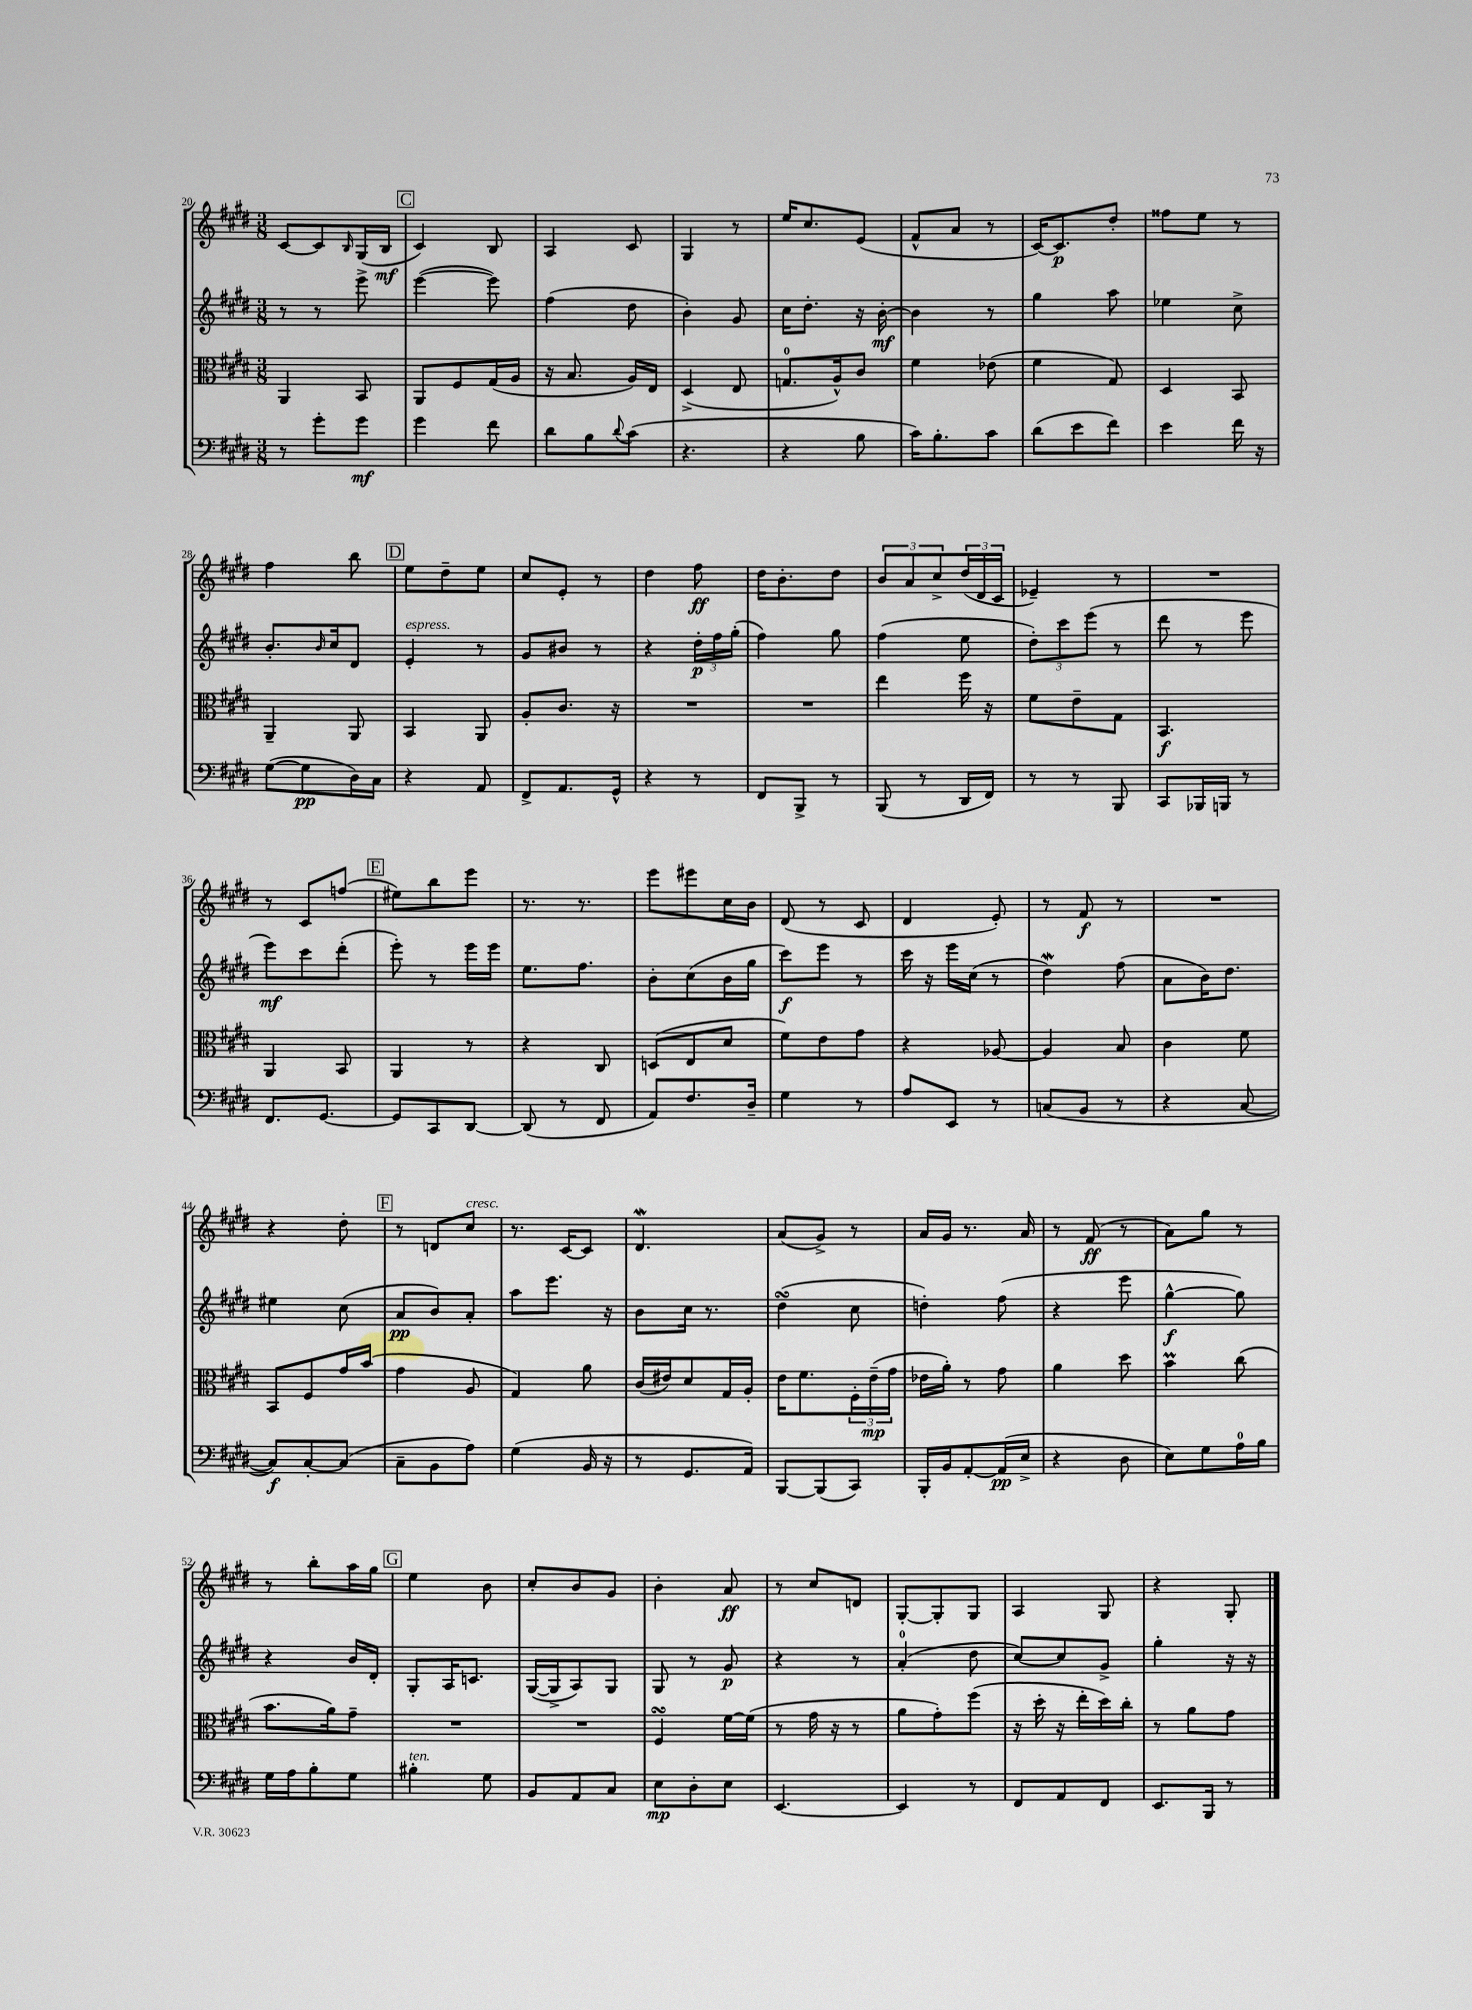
<<
\new StaffGroup <<
\new Staff = "s0" {
    \clef treble \key e \major \numericTimeSignature \time 3/8
    cis'8~ cis'8 \grace { b16 } gis16( b16\mf |
    \mark \markup { \box "C" } cis'4) b8 |
    a4 cis'8 |
    gis4 r8 |
    e''16 cis''8. e'8( |
    fis'8-^ a'8 r8 |
    cis'16~) cis'8.\p dis''8-. |
    fisis''8 e''8 r8 |
    fis''4 b''8 |
    \mark \markup { \box "D" } e''8 dis''8-- e''8 |
    cis''8 e'8-. r8 |
    dis''4 fis''8\ff |
    dis''16 b'8.-. dis''8 |
    \tuplet 3/2 { b'8 a'8 cis''8-> } \tuplet 3/2 { dis''16( dis'16 cis'16 } |
    ees'4--) r8 |
    R4. |
    r8 cis'8 f''8( |
    \mark \markup { \box "E" } eis''8) b''8 e'''8 |
    r8. r8. |
    e'''8 eis'''8 cis''16 b'16 |
    dis'8( r8 cis'8 |
    dis'4 e'8-.) |
    r8 fis'8\f r8 |
    R4. |
    r4 dis''8-. |
    \mark \markup { \box "F" } r8 d'8 cis''8^\markup { \italic "cresc." } |
    r8. cis'16~ cis'8 |
    dis'4.\mordent |
    a'8( gis'8->) r8 |
    a'16 gis'16 r8. a'16 |
    r8 fis'8\ff( r8 |
    a'8) gis''8 r8 |
    r8 b''8-. a''16 gis''16 |
    \mark \markup { \box "G" } e''4 b'8 |
    cis''8-. b'8 gis'8 |
    b'4-. a'8\ff |
    r8 cis''8 d'8 |
    gis8~-. gis8-. gis8 |
    a4 gis8 |
    r4 gis8-. \bar "|." |
}
\new Staff = "s1" {
    \clef treble \key e \major \numericTimeSignature \time 3/8
    r8 r8 e'''8-> |
    \mark \markup { \box "C" } e'''4~( e'''8) |
    fis''4( dis''8 |
    b'4-.) gis'8 |
    cis''16 dis''8.-. r16 b'16~-.\mf |
    b'4 r8 |
    gis''4 a''8 |
    ees''4 cis''8-> |
    b'8.-. \grace { b'16 } cis''16 dis'8 |
    \mark \markup { \box "D" } e'4-.^\markup { \italic "espress." } r8 |
    gis'8 bis'8 r8 |
    r4 \tuplet 3/2 { dis''16-.\p fis''16 gis''16-.( } |
    fis''4) gis''8 |
    fis''4( e''8 |
    \tuplet 3/2 { dis''8-.) cis'''8 e'''8( } r8 |
    dis'''8 r8 e'''8 |
    e'''8\mf) cis'''8 dis'''8-.( |
    \mark \markup { \box "E" } e'''8-.) r8 e'''16 e'''16 |
    e''8. fis''8. |
    b'8-. cis''8( b'16 gis''16 |
    cis'''8\f) e'''8 r8 |
    cis'''16 r16 e'''16 cis''16( r8 |
    dis''4\mordent) fis''8( |
    a'8 b'16) dis''8. |
    eis''4 cis''8( |
    \mark \markup { \box "F" } a'8\pp b'8) a'8-. |
    a''8 e'''8. r16 |
    b'8 cis''16 r8. |
    dis''4\turn( cis''8 |
    d''4-.) fis''8( |
    r4 e'''8 |
    gis''4~-^\f gis''8) |
    r4 b'16 dis'16-. |
    \mark \markup { \box "G" } gis8-. a16 c'8. |
    gis16~( gis16-> a8) gis8 |
    gis8 r8 gis'8\p |
    r4 r8 |
    a'4-0-.( dis''8 |
    cis''8~) cis''8 gis'8-> |
    gis''4-. r16 r16 \bar "|." |
}
\new Staff = "s2" {
    \clef alto \key e \major \numericTimeSignature \time 3/8
    a,4 b,8 |
    \mark \markup { \box "C" } a,8 fis8 gis16( a16 |
    r16 b8. a16) e16 |
    dis4->( e8 |
    g8.-0 a16-^) cis'8 |
    fis'4 ees'8( |
    fis'4 gis8) |
    dis4 b,8 |
    a,4-- a,8 |
    \mark \markup { \box "D" } b,4 a,8 |
    a8-. cis'8. r16 |
    R4. |
    R4. |
    e''4 fis''16 r16 |
    fis'8 e'8-- gis8 |
    b,4.\f |
    a,4 b,8 |
    \mark \markup { \box "E" } a,4 r8 |
    r4 cis8 |
    d8( e8 dis'8 |
    fis'8) e'8 gis'8 |
    r4 aes8~ |
    aes4 b8 |
    cis'4 fis'8 |
    b,8 fis8 gis'16 b'16( |
    \mark \markup { \box "F" } gis'4 a8 |
    gis4) a'8 |
    cis'16( eis'16) dis'8 gis16 a16-. |
    e'16 fis'8. \tuplet 3/2 { fis16-. e'16--\mp( gis'16 } |
    ees'16 a'16-.) r8 gis'8 |
    a'4 dis''8 |
    b'4\prall cis''8( |
    b'8. a'16) gis'8-- |
    \mark \markup { \box "G" } R4. |
    R4. |
    fis4\turn fis'16~ fis'16( |
    r8 gis'16 r16 r8 |
    a'8 gis'8-.) fis''8( |
    r16 dis''16-. r16 e''16-. dis''16) cis''16-. |
    r8 a'8 gis'8 \bar "|." |
}
\new Staff = "s3" {
    \clef bass \key e \major \numericTimeSignature \time 3/8
    r8 gis'8-. gis'8\mf |
    \mark \markup { \box "C" } gis'4 fis'8 |
    dis'8 b8 \appoggiatura { dis'8 } cis'8( |
    r4. |
    r4 b8 |
    cis'16) b8.-. cis'8 |
    dis'8( e'8 fis'8) |
    e'4 fis'16 r16 |
    gis8~( gis8\pp dis16) cis16 |
    \mark \markup { \box "D" } r4 a,8 |
    fis,8-> a,8. gis,16-^ |
    r4 r8 |
    fis,8 b,,8-> r8 |
    b,,8( r8 dis,16 fis,16) |
    r8 r8 b,,8 |
    cis,8 bes,,16 b,,16 r8 |
    fis,8. gis,8.~ |
    \mark \markup { \box "E" } gis,8 cis,8 dis,8~ |
    dis,8( r8 fis,8 |
    a,8) fis8. dis16-- |
    gis4 r8 |
    a8 e,8 r8 |
    c8( b,8 r8 |
    r4 cis8~ |
    cis8\f) cis8~-. cis8( |
    \mark \markup { \box "F" } cis8-- b,8 a8) |
    gis4( b,16 r16 |
    r8 gis,8. a,16) |
    b,,8~ b,,8( cis,8) |
    b,,16-. b,16 a,8~-. a,16\pp( e16-> |
    r4 dis8 |
    e8) gis8 a16-0 b16 |
    gis16 a16 b8-. gis8 |
    \mark \markup { \box "G" } bis4-.^\markup { \italic "ten." } gis8 |
    b,8 a,8 cis8 |
    e8\mp dis8-. e8 |
    e,4.~ |
    e,4 r8 |
    fis,8 a,8 fis,8 |
    e,8. b,,16 r8 \bar "|." |
}
>>
>>
\layout { \context { \Score currentBarNumber = #20 } }
